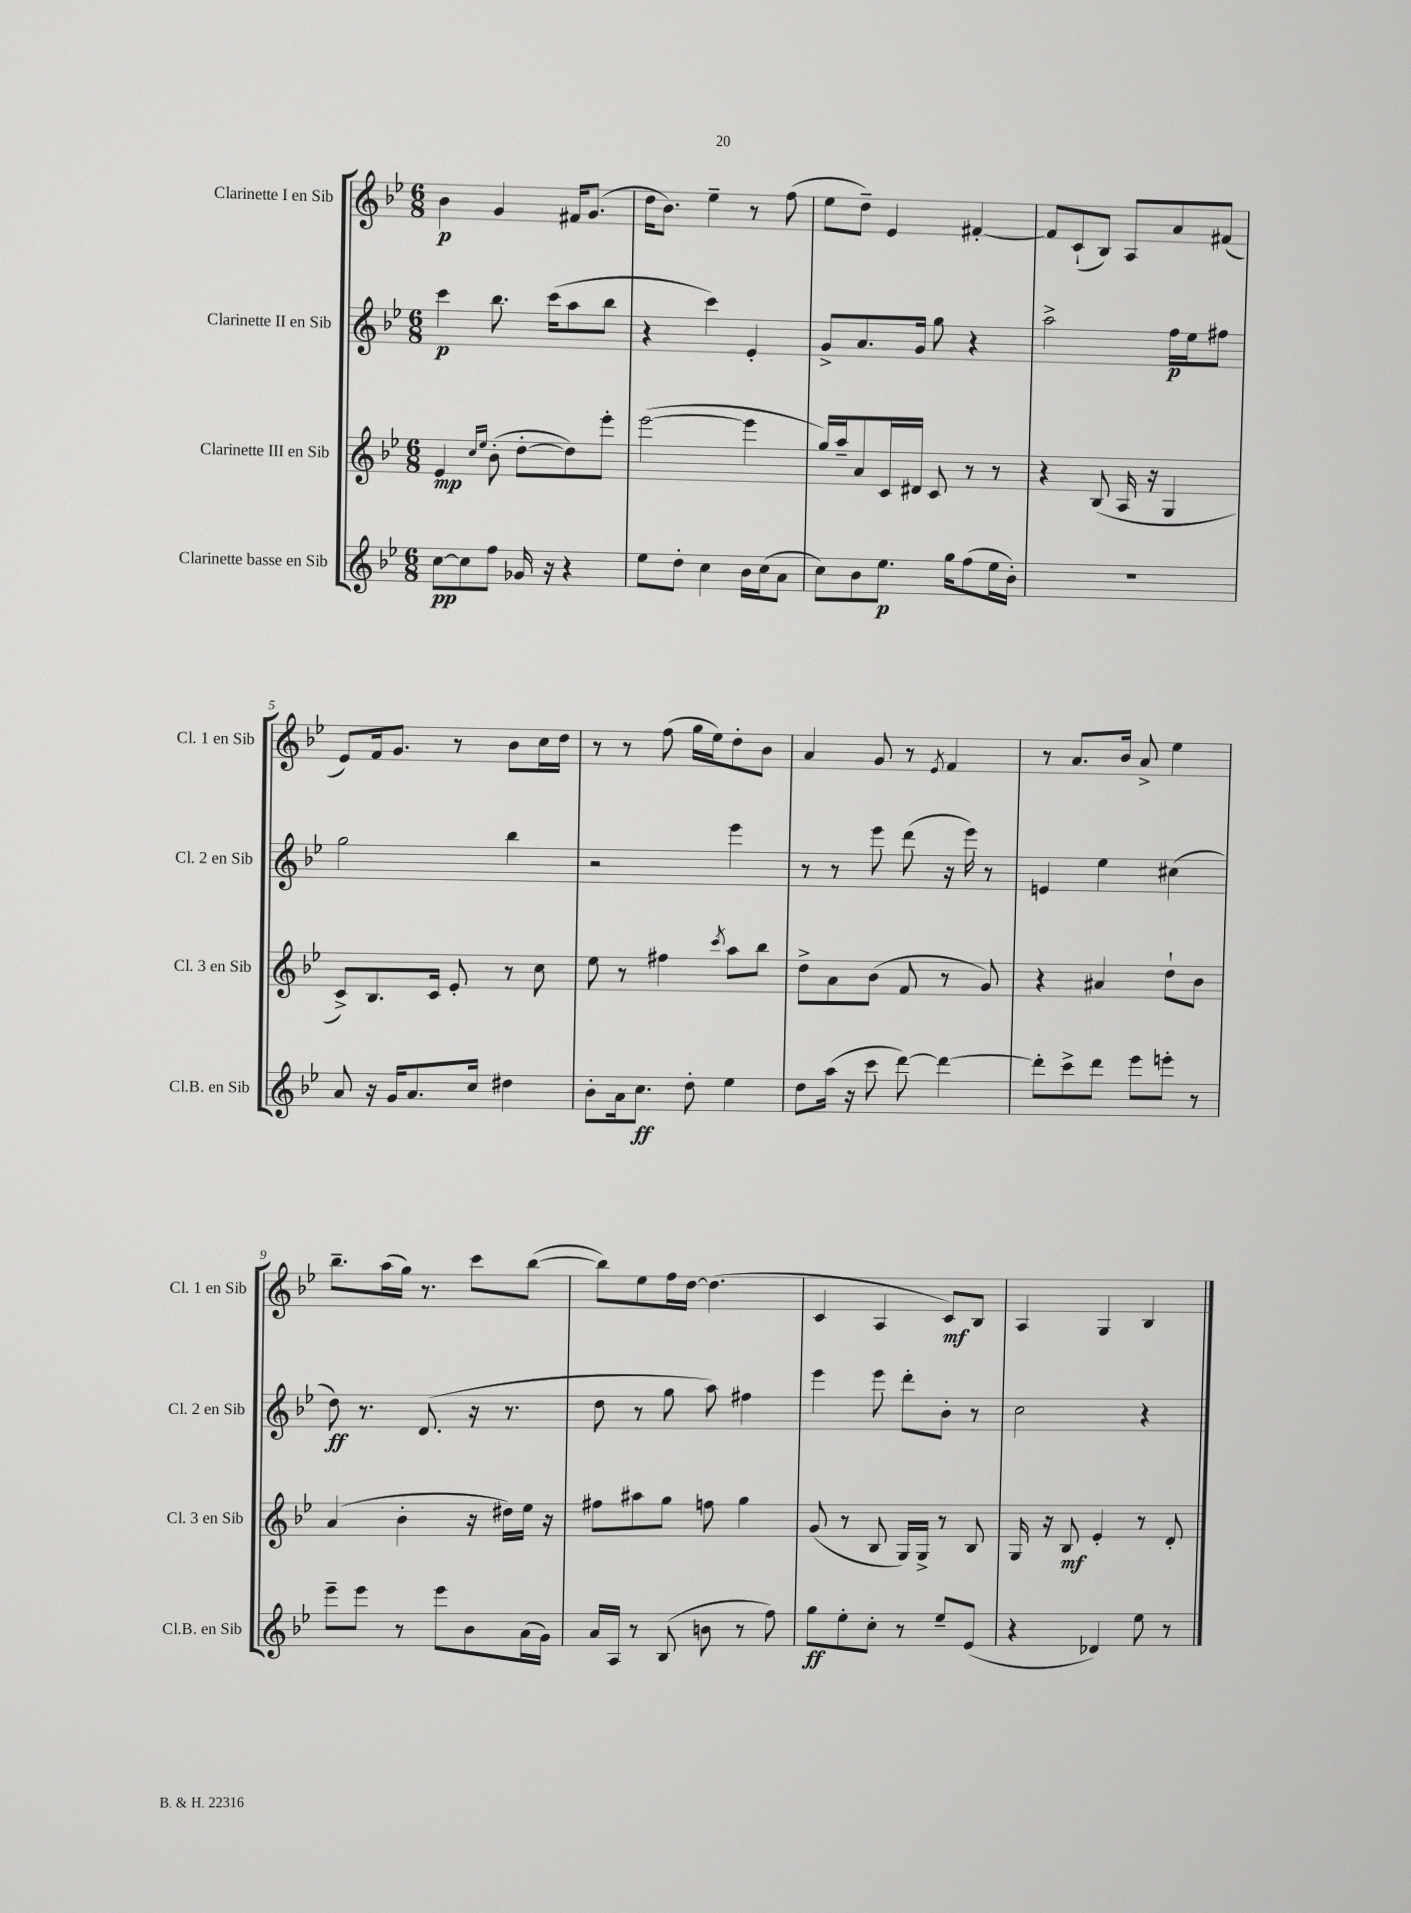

**kern	**kern	**kern	**kern
*staff4	*staff3	*staff2	*staff1
*clefG2	*clefG2	*clefG2	*clefG2
*k[b-e-]	*k[b-e-]	*k[b-e-]	*k[b-e-]
*M6/8	*M6/8	*M6/8	*M6/8
[8cc	4e-	4ccc	4b-
8cc]	.	.	.
.	16qqcc	.	.
.	16qqee-	.	.
8ff	(8b-'	8.bb-	4g
16g-	[8dd'	.	.
16r	.	(16ccc	.
4r	8dd])	8aa	16f#
.	.	.	(8.g
.	8eee-'	8bb-	.
=	=	=	=
8ee-	([2eee-	4r	16dd
.	.	.	8.b-)
8dd'	.	.	.
4cc	.	4ccc)	4ee-~
16b-	4eee-]	4e-'	8r
(16cc	.	.	.
8a	.	.	(8ff
=	=	=	=
8cc)	16gg)	8g^	8ee-
.	16aa~	.	.
8b-	8a	8.a	8dd~)
8.ee-	16c	.	4e-
.	16d#	16g	.
.	8c	8gg	.
16gg	.	.	.
(8ff	8r	4r	[4f#'
16ee-	8r	.	.
16b-')	.	.	.
=	=	=	=
2.r	4r	2aa^	8f#]
.	.	.	(8c`
.	(8B-	.	8B-)
.	16A	.	8A
.	16r	.	.
.	4G	16ff	8a
.	.	16ee-	.
.	.	8ff#	(8f#
=	=	=	=
8a	8c^)	2gg	8e-)
16r	8.B-	.	16f
16g	.	.	8.g
8.a	.	.	.
.	16c	.	.
.	8e-'	.	8r
16cc	.	.	.
4dd#	8r	4bb-	8b-
.	8cc	.	16cc
.	.	.	16dd
=	=	=	=
8b-'	8ee-	2r	8r
16a	8r	.	8r
8.cc	.	.	.
.	4ff#	.	(8ff
8dd'	.	.	16gg
.	.	.	16ee-)
.	8qccc	.	.
4ee-	8aa	4eee-	8dd'
.	8bb-	.	8b-
=	=	=	=
8dd	8dd^	8r	4a
(16aa	8a	8r	.
16r	.	.	.
8ccc	(8b-	8eee-	8g
[8ddd)	8f	(8ddd	8r
.	.	.	8qe-
4ddd_	8r	16r	4f
.	.	16eee-)	.
.	8g)	8r	.
=	=	=	=
8ddd']	4r	4e	8r
8ccc^	.	.	8.a
8ddd	4a#	4ee-	.
.	.	.	16b-
8eee-	.	.	8a^
8eee'	8dd`	(4cc#	4ee-
8r	8b-	.	.
=	=	=	=
8eee-~	(4a	8dd)	8.bb-~
8eee-	.	8.r	.
.	.	.	(16aa
8r	4b-'	.	16gg)
.	.	(8.d	8.r
8eee-	.	.	.
8b-	16r	16r	8ccc
.	16dd#)	8.r	.
(16a	16ee-	.	([8bb-
16g)	16r	.	.
=	=	=	=
16a	8ff#	8dd	8bb-])
16A	.	.	.
8r	8aa#	8r	8ee-
(8B-	8gg	8gg	16ff
.	.	.	[16dd
8b	8ff	8aa)	(4.dd]
8r	4gg	4ff#	.
8ff)	.	.	.
=	=	=	=
8gg	(8g	4eee-	4c
8ee-'	8r	.	.
8cc'	8B-	8eee-	4A
8r	16G)	8ddd'	.
.	16G^	.	.
8ee-~	8r	8b-'	8c)
(8e-	8B-	8r	8B-
=	=	=	=
4r	16G	2cc	4A
.	16r	.	.
.	8B-	.	.
4d-)	4e-'	.	4G
8ee-	8r	4r	4B-
8r	8d'	.	.
==	==	==	==
*-	*-	*-	*-
